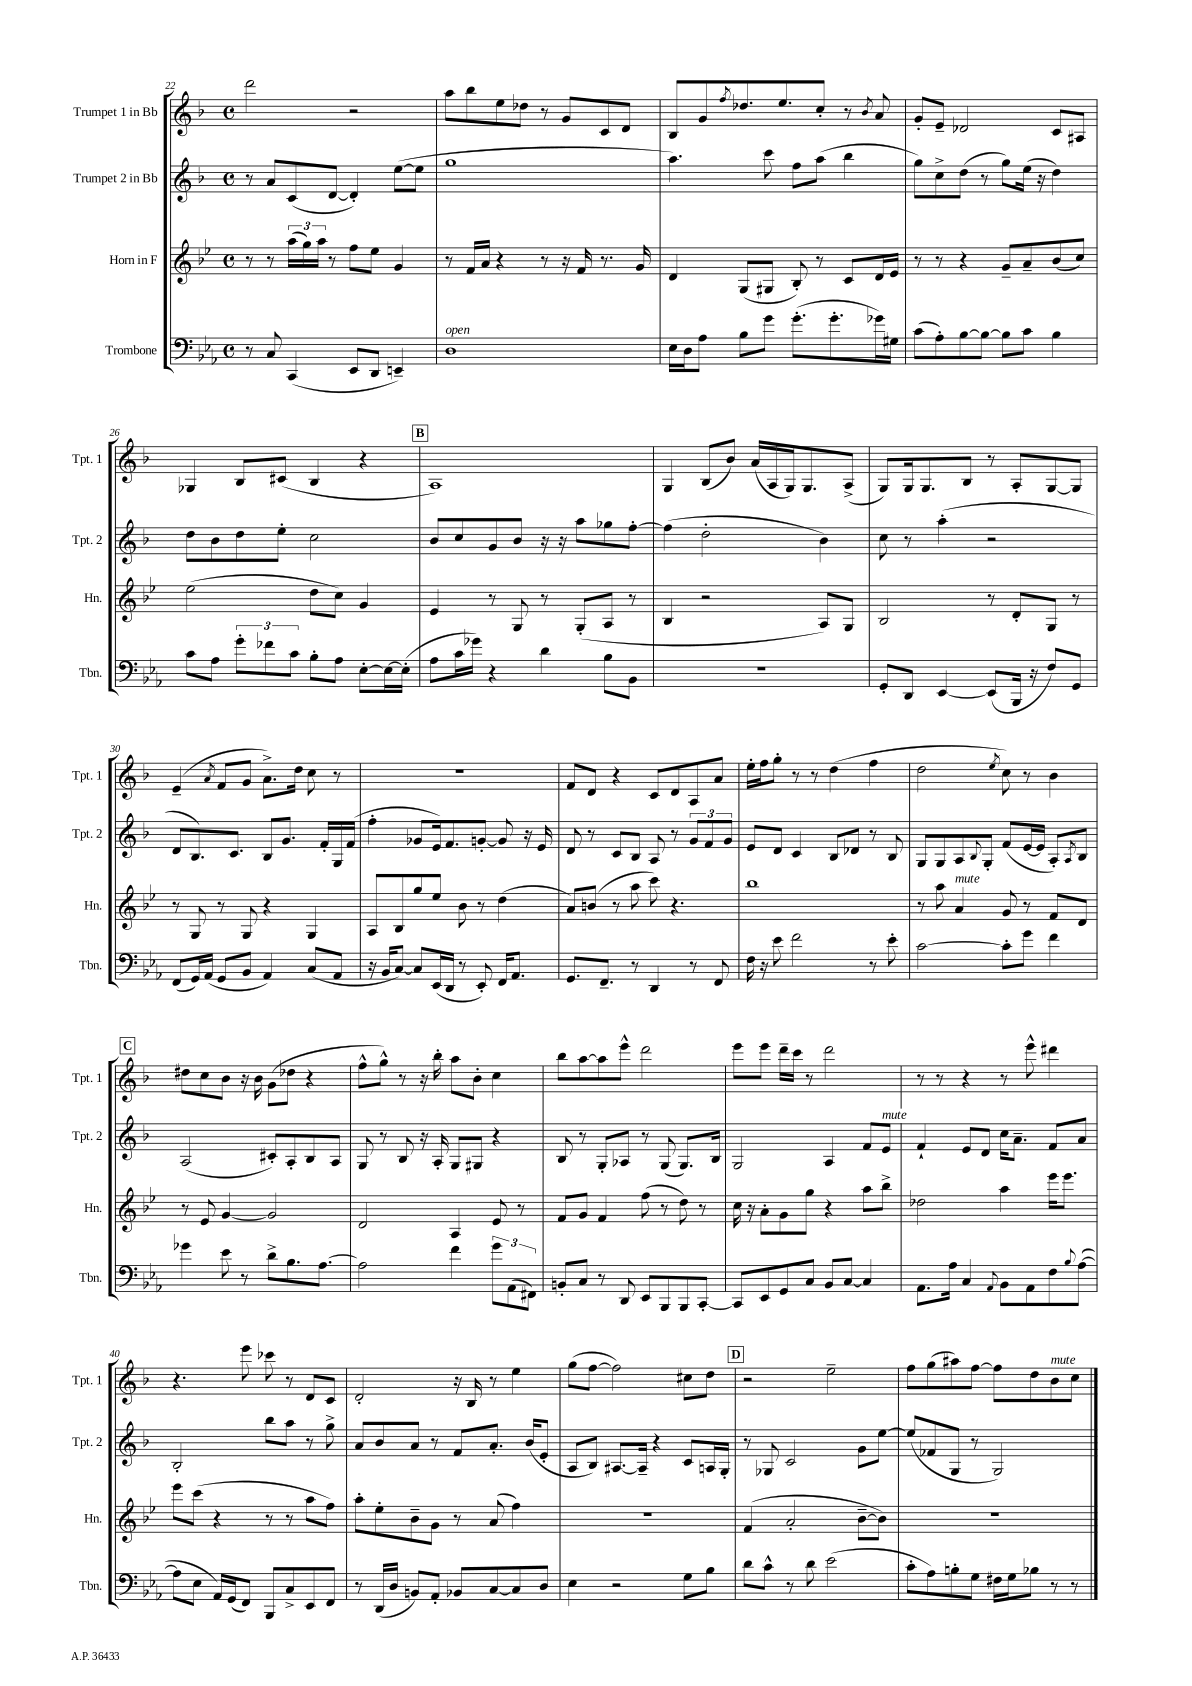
<<
\new StaffGroup <<
\new Staff = "s0" \with { instrumentName = "Trumpet 1 in Bb" shortInstrumentName = "Tpt. 1" } {
    \clef treble \key f \major \defaultTimeSignature \time 4/4
    d'''2 r2 |
    a''8 bes''8 e''8 des''8 r8 g'8 c'8 d'8 |
    bes8 g'8 \acciaccatura { f''8 } des''8. e''8. c''8-. r8 \acciaccatura { bes'8 } a'8 |
    g'8-. e'8-- des'2 c'8 ais8 |
    ges4 bes8 cis'8( bes4 r4 |
    \mark \markup { \box "B" } a1) |
    g4 bes8( bes'8) a'16( a16 g16) g8. a8->( |
    g8) g16 g8. bes8 r8 a8-. g8~ g8 |
    e'4--( \acciaccatura { a'8 } f'8 g'8 a'8.->) d''16 c''8 r8 |
    R1 |
    f'8 d'8 r4 c'8 d'8 a8 a'8 |
    e''16-. f''16 g''8-. r8 r8 d''4( f''4 |
    d''2 \acciaccatura { e''8 } c''8) r8 bes'4 |
    \mark \markup { \box "C" } dis''8 c''8 bes'8 r16 bes'16 g'8( des''8 r4 |
    f''8-^ g''8-^) r8 r16 bes''16-. a''8 bes'8-. c''4 |
    bes''8 a''8~ a''8 e'''8-^ d'''2 |
    e'''8 e'''8 d'''16-- c'''16 r8 d'''2 |
    r8 r8 r4 r8 e'''8-^ dis'''4 |
    r4. e'''8 ces'''8 r8 d'8 c'8 |
    d'2-. r16 bes16 r8 e''4 |
    g''8( f''8~ f''2) cis''8 d''8 |
    \mark \markup { \box "D" } r2 e''2-- |
    f''8 g''8( ais''8) f''8~ f''8 d''8 bes'8^\markup { \italic "mute" } c''8 \bar "|." |
}
\new Staff = "s1" \with { instrumentName = "Trumpet 2 in Bb" shortInstrumentName = "Tpt. 2" } {
    \clef treble \key f \major \defaultTimeSignature \time 4/4
    r8 a'8 c'8( d'8~ d'4-.) e''8~( e''8 |
    g''1 |
    a''4.) c'''8 f''8 a''8( bes''4 |
    g''8) c''8-> d''8( r8 g''8) e''16( r16 d''4) |
    d''8 bes'8 d''8 e''8-. c''2 |
    \mark \markup { \box "B" } bes'8 c''8 g'8 bes'8 r16 r16 a''8 ges''8 f''8~-. |
    f''4( d''2-. bes'4) |
    c''8 r8 a''4-.( r2 |
    d'8 bes8.) c'8. bes8 g'8. f'16-. g16 f'16( |
    f''4-. ges'8 e'16) f'8. g'8~-. g'8 r16 e'16 |
    d'8 r8 c'8 bes8 a8 r8 \tuplet 3/2 { g'8 f'8 g'8 } |
    e'8 d'8 c'4 bes8 des'8 r8 bes8 |
    g8 g8 a8 \appoggiatura { bes8 } g8-. f'8( e'16~ e'16 a8-.) \acciaccatura { a8 } bes8 |
    \mark \markup { \box "C" } a2( cis'8-.) a8-. bes8 a8 |
    g8 r8 bes8 r16 a16-. g8 gis8 r4 |
    bes8 r8 g8-. aes8 r8 g8( g8.) bes16 |
    g2 a4 f'8 e'8^\markup { \italic "mute" } |
    f'4-! e'8 d'8 c''16 a'8.-- f'8 a'8 |
    bes2-. bes''8 a''8 r8 g''8-> |
    a'8 bes'8 a'8 r8 f'8 a'8.-. bes'16( e'8-. |
    a8 bes8) ais8.~ ais16-- r4 c'8 a16 g16-. |
    \mark \markup { \box "D" } r8 ges8 c'2 g'8 e''8~ |
    e''8( fes'8 g8 r8 g2) \bar "|." |
}
\new Staff = "s2" \with { instrumentName = "Horn in F" shortInstrumentName = "Hn." } {
    \clef treble \key bes \major \defaultTimeSignature \time 4/4
    r8 r8 \tuplet 3/2 { a''16( g''16) a''16 } r8 f''8 ees''8 g'4 |
    r8 f'16 a'16 r4 r8 r16 f'16 r8. g'16 |
    d'4 g8( gis8 bes8-.) r8 c'8 d'16 ees'16 |
    r8 r8 r4 g'8-- a'8-- bes'8( c''8) |
    ees''2( d''8 c''8) g'4 |
    \mark \markup { \box "B" } ees'4 r8 g8 r8 g8-.( a8 r8 |
    bes4 r2 a8) g8 |
    bes2 r8 d'8-. g8 r8 |
    r8 g8 r8 g8 r4 g4 |
    a8 bes8 g''8 ees''8 bes'8 r8 d''4( |
    a'8) b'8( r8 a''8 c'''8) r4. |
    bes''1 |
    r8 a''8 a'4^\markup { \italic "mute" } g'8 r8 f'8 d'8 |
    \mark \markup { \box "C" } r8 ees'8 g'4~ g'2 |
    d'2 a4 ees'8 r8 |
    f'8 g'8 f'4 f''8( r8 d''8) r8 |
    c''16 r16 a'8-. g'8 g''8 r4 a''8 bes''8-> |
    des''2 a''4 ees'''16 ees'''8. |
    ees'''8 c'''8( r4 r8 r8 a''8 f''8) |
    a''8-. ees''8-. bes'8-- g'8 r8 a'8( f''4) |
    R1 |
    \mark \markup { \box "D" } f'4( a'2-. bes'8~-- bes'8) |
    R1 \bar "|." |
}
\new Staff = "s3" \with { instrumentName = "Trombone" shortInstrumentName = "Tbn." } {
    \clef bass \key ees \major \defaultTimeSignature \time 4/4
    r8 c8 c,4( ees,8 d,8 e,4--) |
    d1^\markup { \italic "open" } |
    ees16 d16 aes8 bes8 g'8 g'8.-.( g'8.-. ges'16) gis16 |
    c'8( aes8-.) bes8~ bes8~ bes8 c'8 bes4 |
    c'8 aes8 \tuplet 3/2 { g'8-. fes'8 c'8 } bes8-. aes8 ees8~-. ees16~ ees16-.( |
    \mark \markup { \box "B" } aes8 c'16 ges'16) r4 d'4 bes8 bes,8 |
    R1 |
    g,8-. d,8 ees,4~ ees,8( bes,,16 r16 f8) g,8 |
    f,8( g,16) aes,16( g,8 bes,8 aes,4) c8( aes,8 |
    r16 bes,16 c8~) c8 ees,16( d,16 r8 ees,8-.) f,16 aes,8. |
    g,8. f,8.-- r8 d,4 r8 f,8 |
    f16 r16 ees'8 f'2 r8 ees'8-. |
    c'2~ c'8-. g'8 f'4 |
    \mark \markup { \box "C" } ges'4 ees'8 r8 d'8-> bes8. aes8.~ |
    aes2 f'4 \tuplet 3/2 { g'8 aes,8( fis,8) } |
    b,8-. c8 r8 d,8 ees,8 bes,,8 bes,,8 c,8~-. |
    c,8 ees,8 g,8 c8 bes,8 c8~ c4 |
    aes,8. aes16 c4 \appoggiatura { aes,8 } bes,8 aes,8 f8 \appoggiatura { bes8 } aes8~( |
    aes8 ees8 aes,16) g,16( f,8) bes,,8 c8-> ees,8 f,8 |
    r8 d,16( d16 b,8) aes,8-. bes,8 c8~ c8 d8 |
    ees4 r2 g8 bes8 |
    \mark \markup { \box "D" } d'8 c'8-^ r8 d'8 ees'2( |
    c'8-. aes8) b8-. g8 fis16 g16 bes8 r8 r8 \bar "|." |
}
>>
>>
\layout { \context { \Score currentBarNumber = #22 } }
